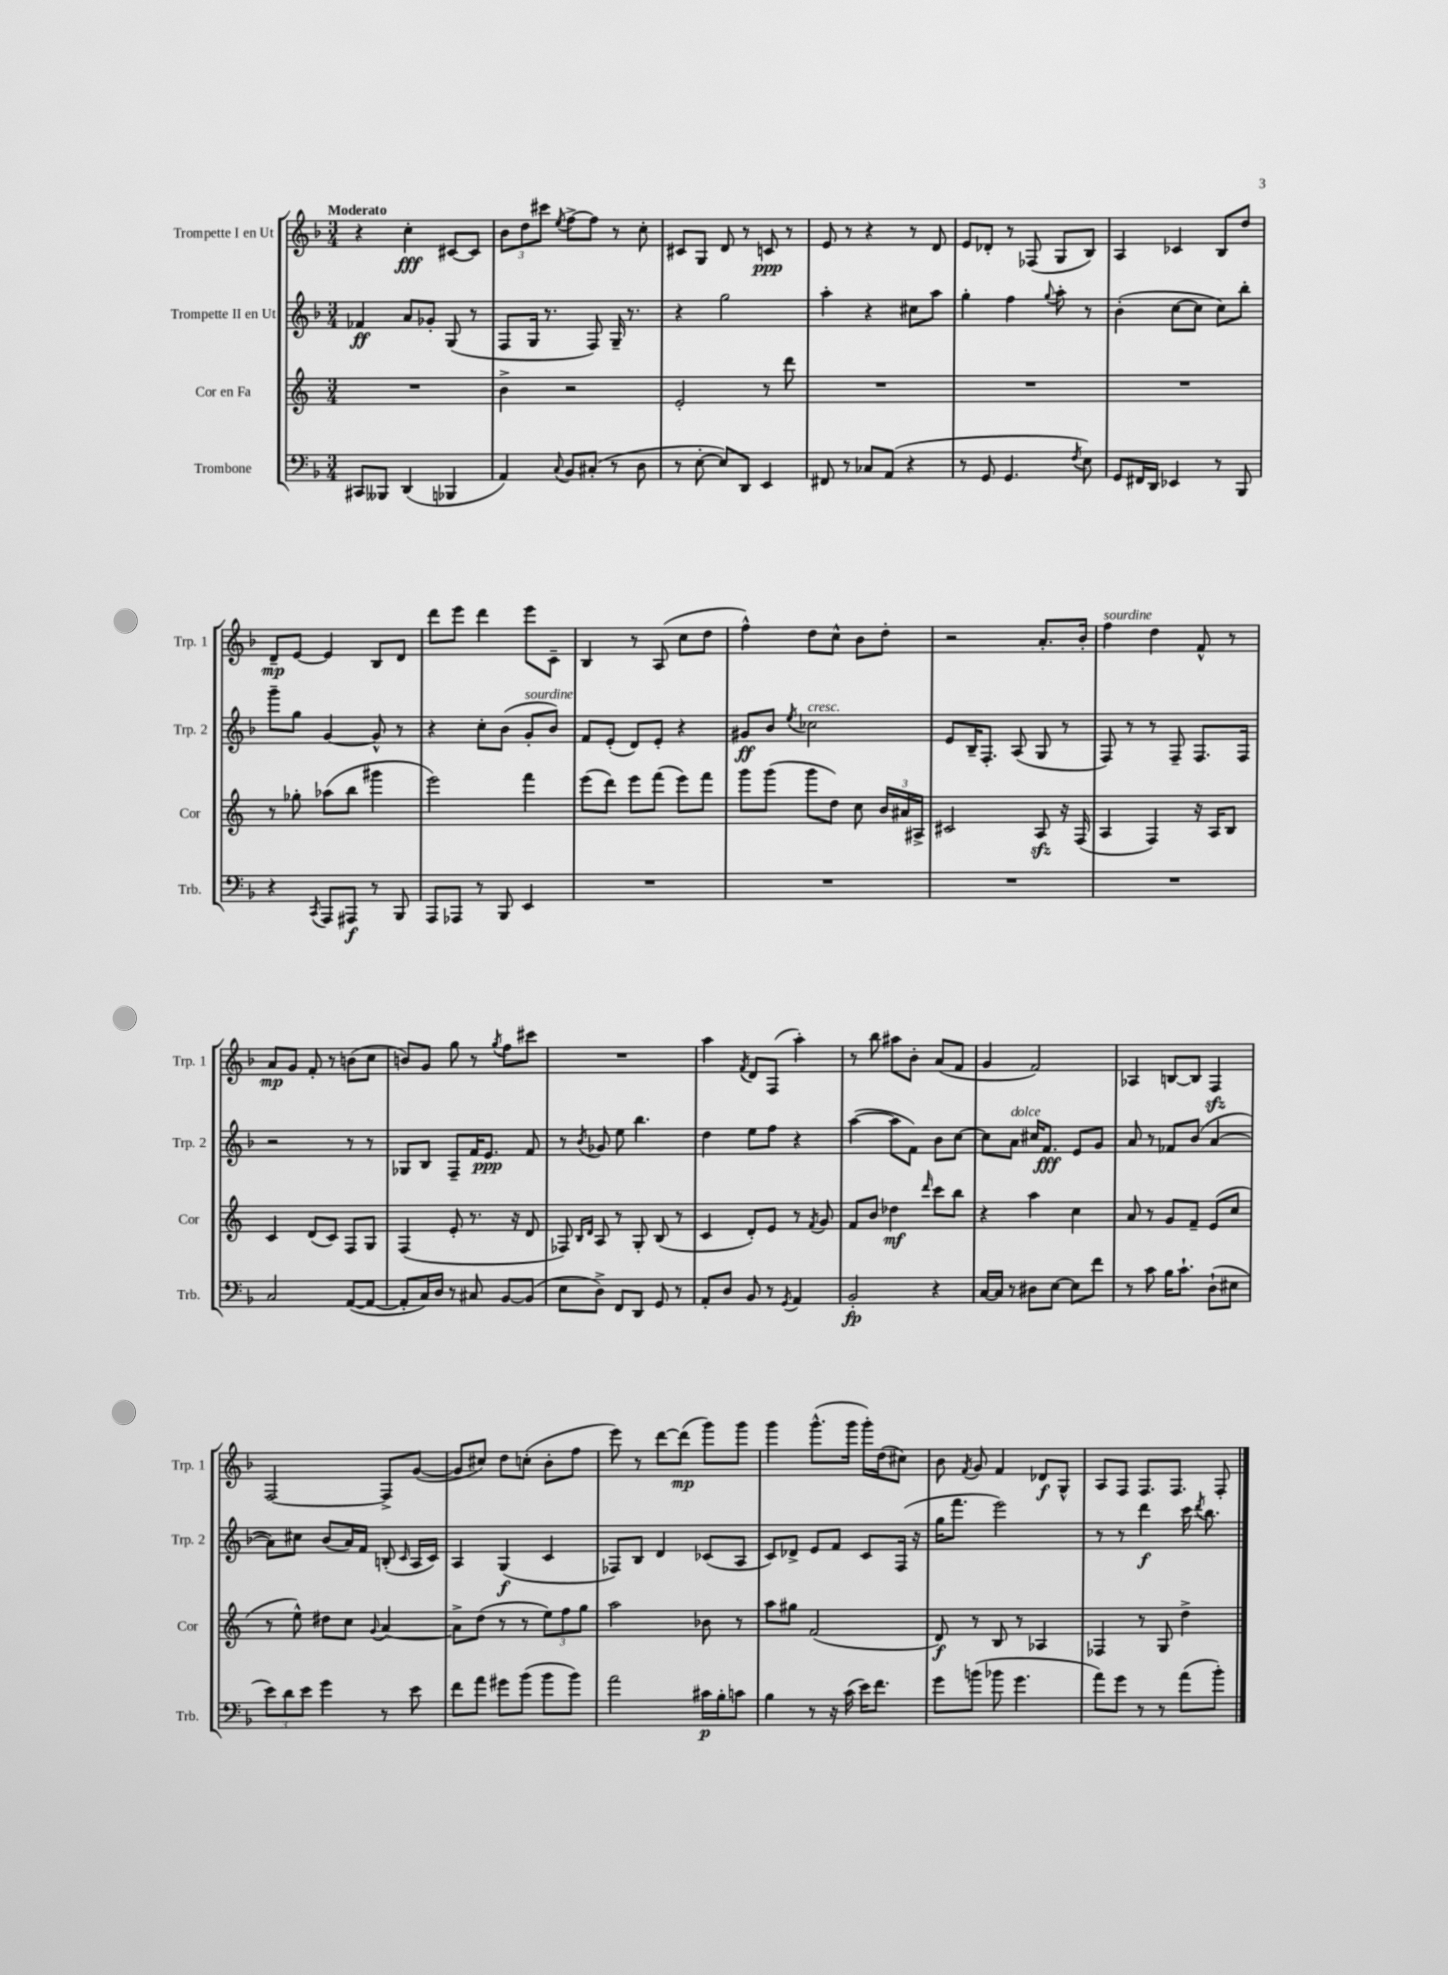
<<
\new StaffGroup <<
\new Staff = "s0" \with { instrumentName = "Trompette I en Ut" shortInstrumentName = "Trp. 1" } {
    \clef treble \key f \major \numericTimeSignature \time 3/4 \tempo "Moderato"
    \autoBeamOff r4 c''4-.\fff cis'8[~ cis'8] |
    \tuplet 3/2 { bes'8[ d''8 cis'''8] } \acciaccatura { e''8 } f''8[~-> f''8] r8 c''8-. |
    cis'8[ g8] d'8 r8 c'8\ppp r8 |
    e'8 r8 r4 r8 d'8 |
    e'8[ des'8]-. r8 fes8( g8[ bes8]) |
    a4 ces'4 bes8[ d''8] |
    d'8[--\mp e'8]~ e'4 bes8[ d'8] |
    d'''8[ e'''8] d'''4 e'''8[ c'8]-- |
    bes4 r8 a8( c''8[ d''8] |
    f''4-^) d''8[ c''8]-^ bes'8[ d''8]-. |
    r2 a'8.[-. bes'16]-. |
    f''4^\markup { \italic "sourdine" } d''4 f'8-^ r8 |
    a'8[\mp g'8] f'8-. r8 b'8[( c''8] |
    b'8[) g'8] g''8 r8 \acciaccatura { g''8 } f''8[ cis'''8] |
    R2. |
    a''4 \acciaccatura { f'8 } d'8[ f8]( a''4-.) |
    r8 bes''8 ais''8[ bes'8]-. a'8[( f'8] |
    g'4 f'2) |
    aes4 b8[~ b8] f4\sfz |
    f2~ f8[-> g'8]~( |
    g'8[ cis''8]) d''8[ c''8]-.( bes'8[-. f''8] |
    e'''8) r8 d'''8[~ d'''8]\mp( g'''8[) g'''8] |
    g'''4 g'''8.[-^( g'''16] g'''16[-.) d''16( cis''8]) |
    bes'8 \acciaccatura { f'8 } g'8 f'4 des'8[\f g8]-^ |
    a8[ f8] f8.[ f8.] f8-. \bar "|." |
}
\new Staff = "s1" \with { instrumentName = "Trompette II en Ut" shortInstrumentName = "Trp. 2" } {
    \clef treble \key f \major \numericTimeSignature \time 3/4
    \autoBeamOff fes'4\ff a'8[ ges'8]-. g8( r8 |
    f8[ g16] r8. f8) g16-- r8. |
    r4 g''2 |
    a''4-. r4 cis''8[ a''8] |
    g''4-. f''4 \appoggiatura { g''8 } a''8-. r8 |
    bes'4-.( c''8[~ c''8] c''8[) bes''8]-. |
    g'''8[-- g''8] g'4~ g'8-^ r8 |
    r4 c''8[-. bes'8]( g'8[-.^\markup { \italic "sourdine" } bes'8]) |
    f'8[ e'8]-.( d'8[) e'8]-. r4 |
    gis'8[\ff bes'8] \acciaccatura { e''8 } ces''2^\markup { \italic "cresc." } |
    e'8[ bes16-- f8.]-. a8( g8 r8 |
    f8) r8 r8 f8-- f8.[ f16] |
    r2 r8 r8 |
    ges8[ bes8] f8[-- f'16 e'8.]\ppp f'8 |
    r8 \acciaccatura { bes'8 } ges'8 e''8 bes''4. |
    d''4 e''8[ f''8] r4 |
    a''4~( a''8[ f'8]) bes'8[ c''8]~ |
    c''8[ a'8]^\markup { \italic "dolce" } cis''16[ f'8.]\fff e'8[ g'8] |
    a'8 r8 fes'8[ bes'8]( a'4~ |
    a'8[) cis''8] bes'8[( a'16) f'16] b8-.( \grace { c'16 } a16[ c'16]) |
    a4 g4\f( c'4 |
    fes8[) bes8] d'4 ces'8[( a8] |
    c'8[) des'8]-> e'8[ f'8] c'8[ f16]( r16 |
    g''16[ f'''8.] e'''2) |
    r8 r8 d'''4\f c'''16 \acciaccatura { d'''8 } bes''8. \bar "|." |
}
\new Staff = "s2" \with { instrumentName = "Cor en Fa" shortInstrumentName = "Cor" } {
    \clef treble \key c \major \numericTimeSignature \time 3/4
    \autoBeamOff R2. |
    b'4-> r2 |
    e'2-. r8 d'''8 |
    R2. |
    R2. |
    R2. |
    r8 ges''8-. aes''8[( b''8] gis'''4 |
    e'''2) f'''4 |
    e'''8[( d'''8]) e'''8[ f'''8]( e'''8[) f'''8] |
    g'''8[ g'''8]( g'''8[ d''8]) c''8 \tuplet 3/2 { b'16[ ais'16 ais16]-> } |
    cis'2 a8\sfz r16 f16( |
    a4 f4) r16 a16[ b8] |
    c'4 d'8[( c'8]) f8[ g8] |
    f4( e'8-. r8. r16 d'8 |
    fes8) \grace { b16[ d'16] } a8 r8 g8-. b8( r8 |
    c'4 d'8[-.) e'8] r8 \acciaccatura { f'8 } g'8 |
    f'8[ b'8] des''4\mf \grace { d'''16 } c'''8[ b''8] |
    r4 a''4 c''4 |
    a'8 r8 g'8[ f'8]-- e'8[( c''8] |
    r8 e''8-^) dis''8[ c''8] \appoggiatura { g'8 } a'4~ |
    a'8[-> d''8]( r8 r8 \tuplet 3/2 { e''8[) f''8 g''8] } |
    a''2 bes'8 r8 |
    a''8[ gis''8] f'2( |
    d'8\f) r8 b8 r8 aes4 |
    fes4 r8 g8 d''4-> \bar "|." |
}
\new Staff = "s3" \with { instrumentName = "Trombone" shortInstrumentName = "Trb." } {
    \clef bass \key f \major \numericTimeSignature \time 3/4
    \autoBeamOff cis,8[ beses,,8] d,4( bes,,4 |
    a,4) \appoggiatura { c8 } bes,8[ cis8]-.( r8 d8 |
    r8 e8~-. e8[) d,8] e,4 |
    fis,8 r8 ces8[ a,8]( r4 |
    r8 g,8 g,4. \acciaccatura { f8 } e8) |
    g,8[ fis,16 d,16] ees,4 r8 bes,,8 |
    r4 \acciaccatura { c,8 } a,,8[ ais,,8]\f r8 bes,,8 |
    a,,8[ aes,,8] r8 bes,,8 e,4 |
    R2. |
    R2. |
    R2. |
    R2. |
    c2 a,8[~( a,8]~ |
    a,8[-. c16) d16] r8 cis8 bes,8[~ bes,8]( |
    e8[ d8]->) f,8[ d,8] g,8 r8 |
    a,8[-. d8] bes,8 r8 \acciaccatura { g,8 } a,4 |
    bes,2-.\fp r4 |
    c16[~ c16] r8 dis8[ e8]~ e8[ f'8] |
    r8 c'8 bes16[ c'8.]-! d8[-!( eis8] |
    \tuplet 3/2 { e'8[) d'8 e'8] } g'4 r8 e'8 |
    f'8[ a'8] gis'8[ bes'8]( bes'8[ bes'8]) |
    a'2 cis'16[\p bes16-. c'8] |
    bes4 r8 r16 c'16( e'16[) f'8.] |
    g'8[ b'8]( bes'8 g'4. |
    a'8[) g'8] r8 r8 a'8[( bes'8]-.) \bar "|." |
}
>>
>>
\layout { \context { \Score \remove "Bar_number_engraver" } }
